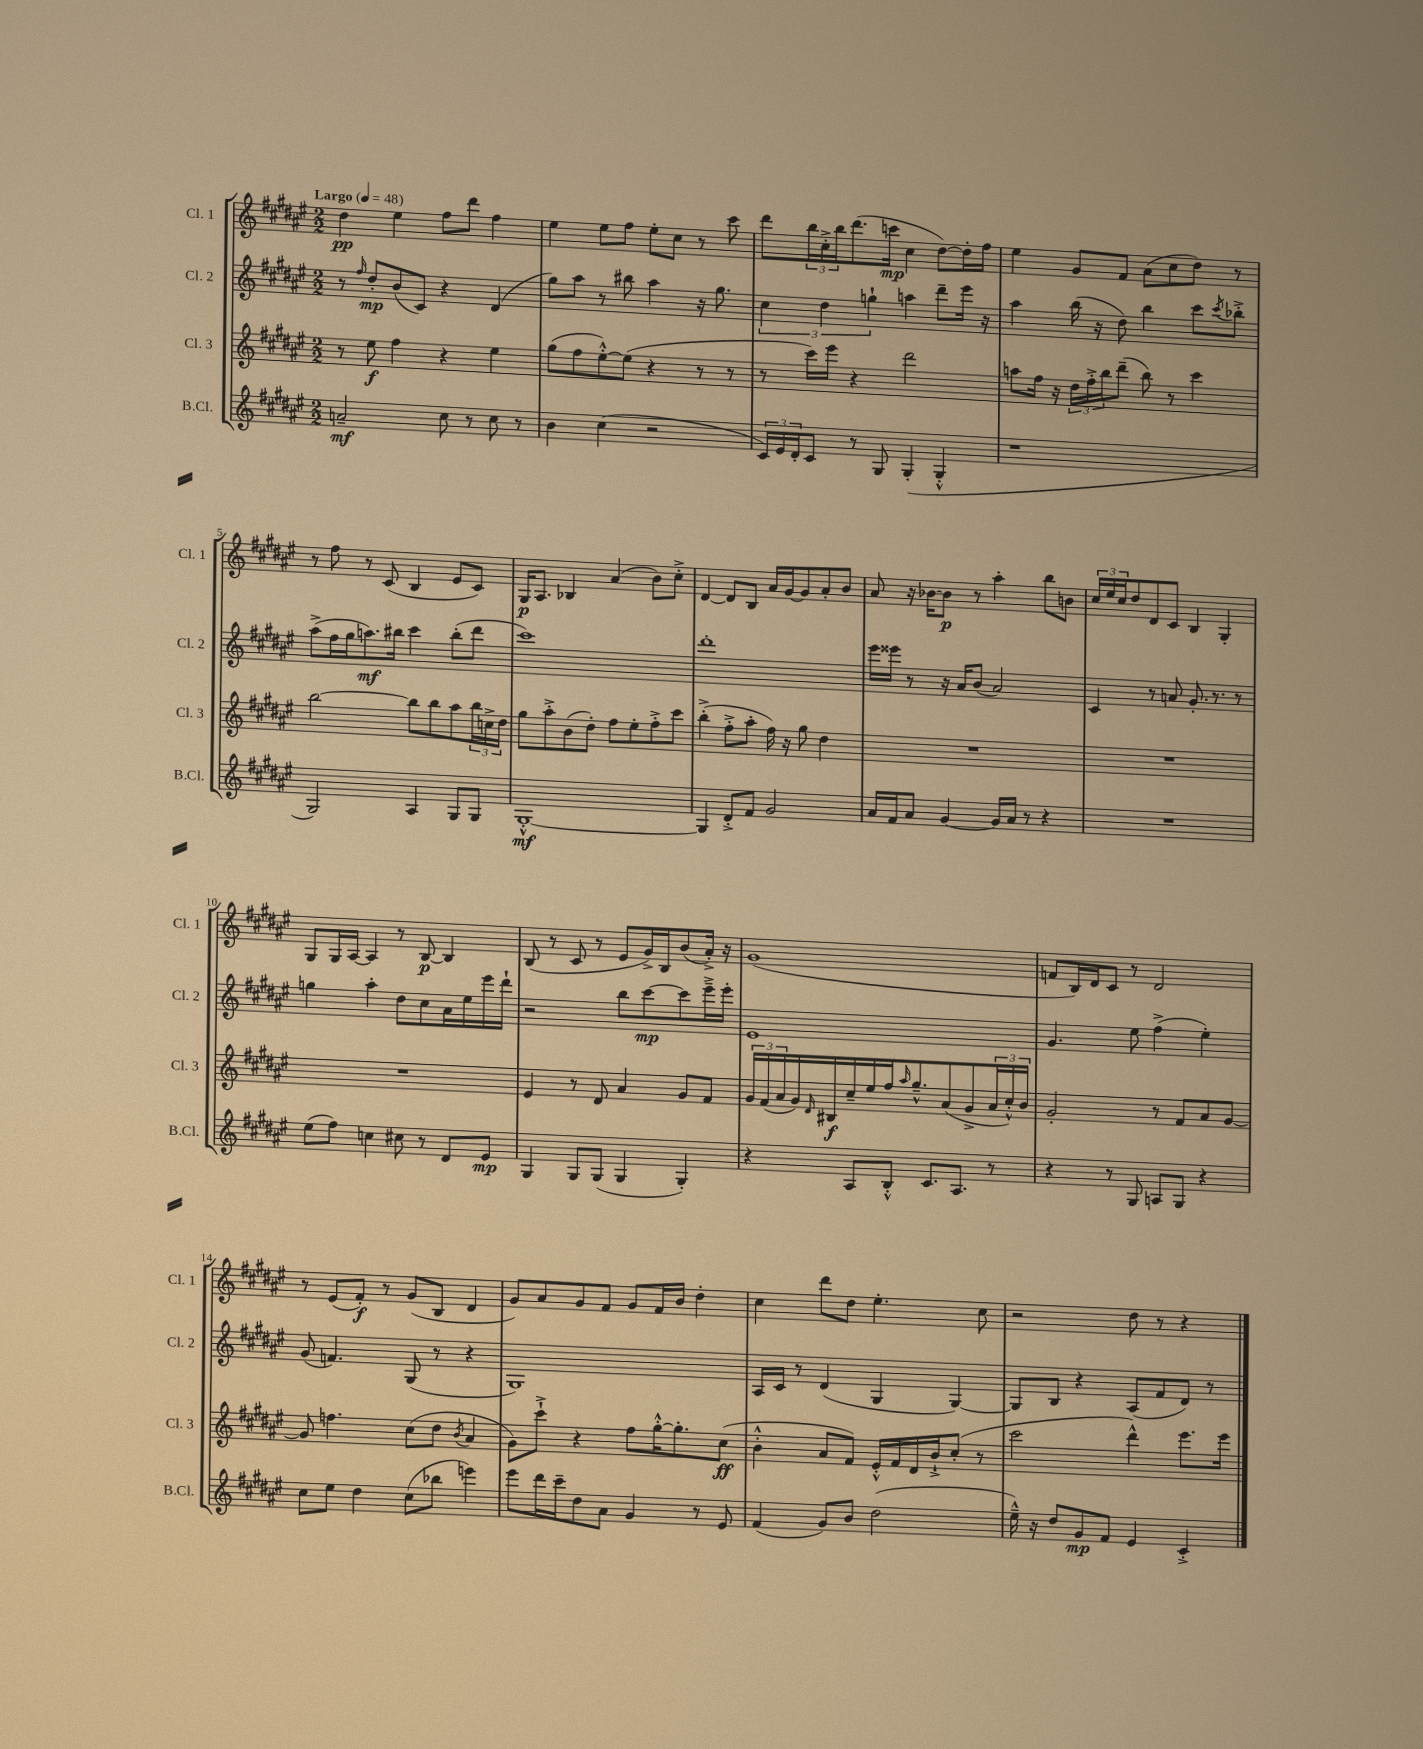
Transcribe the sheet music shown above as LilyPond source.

<<
\new StaffGroup <<
\new Staff = "s0" \with { instrumentName = "Cl. 1" shortInstrumentName = "Cl. 1" } {
    \clef treble \key fis \major \numericTimeSignature \time 2/2 \tempo "Largo" 4 = 48
    dis''4\pp eis''4 fis''8 dis'''8 fis''4 |
    eis''4 eis''8 fis''8 eis''8-. cis''8 r8 cis'''8 |
    dis'''8 \tuplet 3/2 { b''16 cis''16-.-> b''16 } dis'''8.( c'''16\mp cis''4 dis''8~) dis''16-. fis''16 |
    eis''4 gis'8 fis'8 ais'8( cis''8 dis''8) r8 |
    r8 fis''8 r8 cis'8( b4 eis'8 cis'8) |
    gis16\p ais8. bes4 ais'4( b'8) cis''8-.-> |
    dis'4~ dis'8 b8 ais'16 gis'16~ gis'8 ais'8-. b'8 |
    ais'8 r16 bes'16~ bes'8\p r8 ais''4-. b''8 b'8 |
    \tuplet 3/2 { cis''16 eis''16 cis''16 } dis''8 dis'8 cis'8 b4 gis4-. |
    gis8 gis16 ais16~ ais4 r8 b8~\p b4 |
    b8( r8 cis'8 r8 eis'8 gis'16->) b16 b'8( ais'16-.->) r16 |
    gis'1( |
    f'8 b16) dis'16 cis'8 r8 dis'2 |
    r8 eis'8( fis'8-.\f) r8 gis'8( b8 dis'4 |
    gis'8) ais'8 gis'8 fis'8 gis'8 fis'16 b'16 dis''4-. |
    cis''4 dis'''8 dis''8 eis''4.-. cis''8 |
    r2 dis''8 r8 r4 \bar "|." |
}
\new Staff = "s1" \with { instrumentName = "Cl. 2" shortInstrumentName = "Cl. 2" } {
    \clef treble \key fis \major \numericTimeSignature \time 2/2
    r8 \grace { fis''16 } dis''8-.\mp b'8( cis'8) r4 dis'4( |
    gis''8) ais''8 r8 bis''8 ais''4 r16 gis''8. |
    \tuplet 3/2 { cis''4 dis''4 g''4-! } a''4 dis'''8-- eis'''16 r16 |
    ais''4 b''16( r16 dis''8) b''4 cis'''8 \acciaccatura { cis'''8 } bes''8-.-> |
    ais''8->( fis''16 gis''16 a''8.\mf) bis''16 cis'''4 bis''8-.( dis'''8 |
    cis'''1) |
    dis'''1-. |
    eis'''16 eisis'''16 r8 r16 ais'16 b'8( ais'2) |
    cis'4 r8 a'8 gis'8.-. r8. r8 |
    g''4 ais''4-. dis''8 cis''8 ais'16 eis''16 eis'''16 dis'''16-! |
    r2 b''8 cis'''8~\mp cis'''8 eis'''16---> eis'''16-. |
    eis'1 |
    gis'4. eis''8 fis''4->( eis''4-.) |
    gis'8( f'4.) gis8( r8 r4 |
    gis1) |
    ais16 cis'16 r8 dis'4( gis4 gis4~) |
    gis8 b8 r4 ais8( fis'8 dis'8) r8 \bar "|." |
}
\new Staff = "s2" \with { instrumentName = "Cl. 3" shortInstrumentName = "Cl. 3" } {
    \clef treble \key fis \major \numericTimeSignature \time 2/2
    r8 eis''8\f fis''4 r4 eis''4 |
    gis''8( fis''8 eis''8~-.-^) eis''8( r4 r8 r8 |
    r8 cis'''16) eis'''16 r4 dis'''2 |
    a''8 fis''16 r16 \tuplet 3/2 { dis''16 fis''16-.-> b''16 } dis'''8--( b''8) r8 cis'''4 |
    b''2~ b''8 b''8 ais''8 \tuplet 3/2 { b''16 c''16-> dis''16 } |
    gis''8 ais''8-.-> b'8( dis''8-.) fis''8 eis''8-. fis''8-.-> cis'''8 |
    b''4-.->( fis''8-.-> ais''8-. fis''16) r16 gis''8 dis''4 |
    R1 |
    R1 |
    R1 |
    eis'4 r8 dis'8 ais'4 gis'8 fis'8 |
    \tuplet 3/2 { gis'16 fis'16( ais'16 } gis'16) \grace { dis'16 } bis16\f cis''16-- eis''16 fis''16 \grace { ais''16 } gis''8.---^ ais'8( gis'8-> \tuplet 3/2 { ais'16 cis''16-.-^) b'16 } |
    gis'2-. r8 fis'8 ais'8 gis'8~ |
    gis'8 f''4. cis''8( dis''8 \acciaccatura { b'8 } ais'4 |
    gis'8) cis'''8-!-> r4 fis''8 gis''16~-.-^ gis''8.-. cis''8\ff( |
    b'4-.-^ ais'8 fis'8) eis'16-.-^ fis'16 dis'16 b'16-!-> cis''8-.( r8 |
    cis'''2 dis'''4-^) eis'''8. eis'''16 \bar "|." |
}
\new Staff = "s3" \with { instrumentName = "B.Cl." shortInstrumentName = "B.Cl." } {
    \clef treble \key fis \major \numericTimeSignature \time 2/2
    a'2--\mf cis''8 r8 cis''8 r8 |
    b'4 cis''4( r2 |
    \tuplet 3/2 { cis'16) eis'16 dis'16-. } cis'8 r8 gis8 gis4-.( gis4-.-^ |
    r1 |
    gis2) ais4 gis8 gis8 |
    gis1~-.-^\mf |
    gis4 dis'8-.-> fis'8 gis'2 |
    ais'16 fis'16 ais'8 gis'4~ gis'16 ais'16 r8 r4 |
    R1 |
    eis''8( fis''8) c''4 cis''8 r8 dis'8 eis'8\mp |
    gis4 gis8 gis8( gis4 gis4-.) |
    r4 ais8 b8-.-^ cis'8. ais8. r8 |
    r4 r8 gis8 a8 gis8 r4 |
    cis''8 eis''8 dis''4 cis''8( bes''8 e'''4) |
    eis'''8 dis'''16 cis'''16-- dis''8 ais'8 gis'4 r8 eis'8 |
    fis'4( gis'8) b'8 dis''2( |
    eis''16---^) r16 dis''8 gis'8\mp fis'8 eis'4 cis'4-.-> \bar "|." |
}
>>
>>
